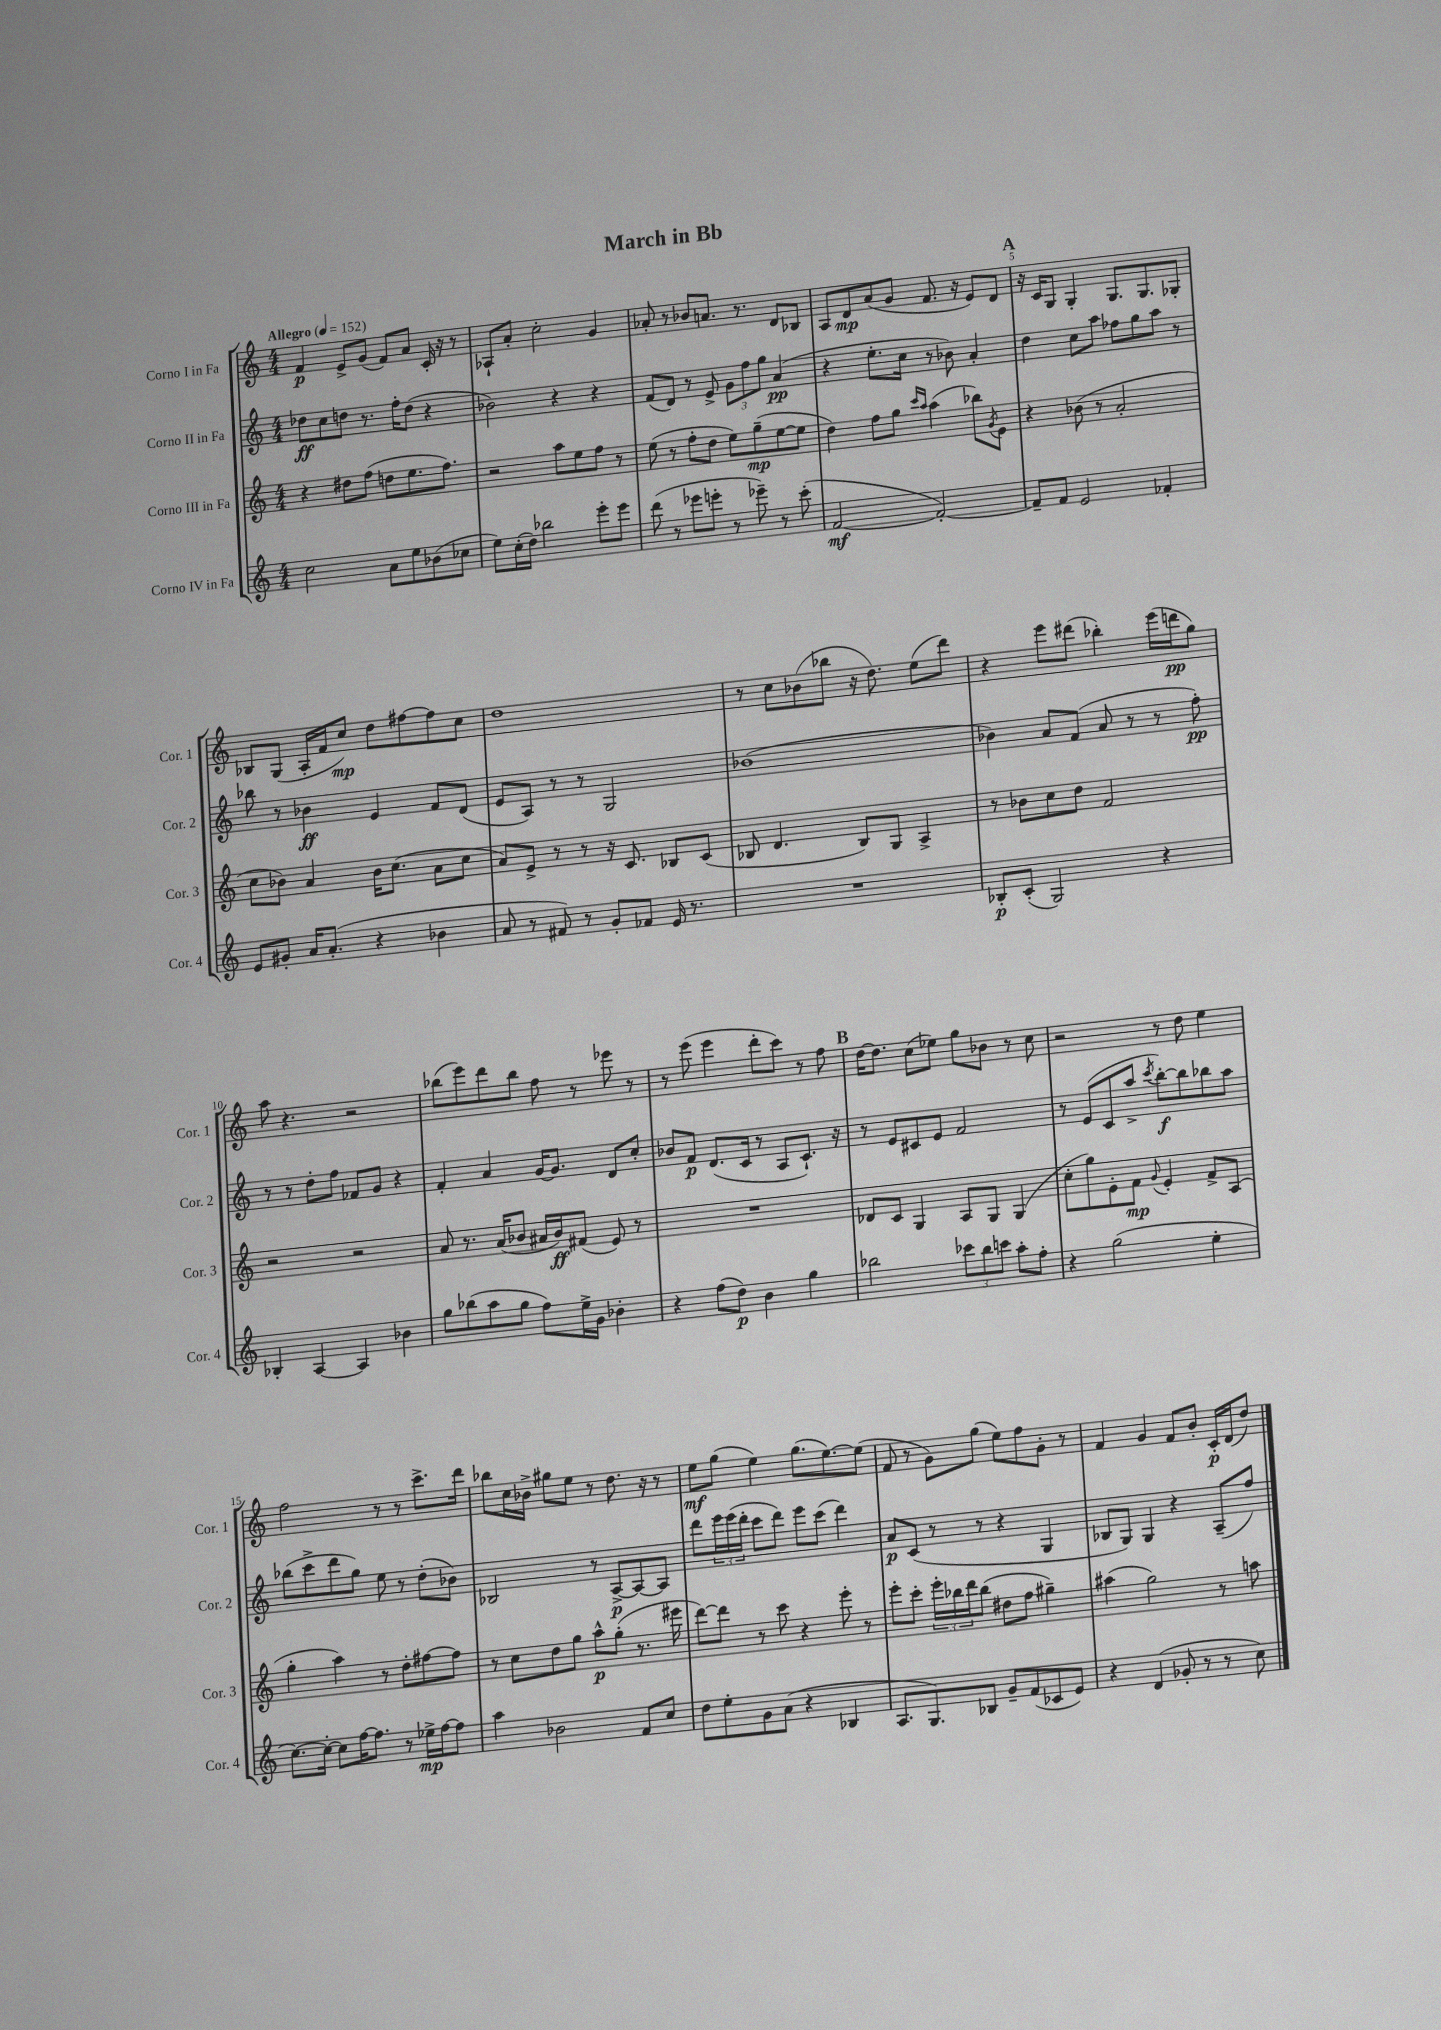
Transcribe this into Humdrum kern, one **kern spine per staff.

**kern	**kern	**kern	**kern
*staff4	*staff3	*staff2	*staff1
*clefG2	*clefG2	*clefG2	*clefG2
*k[]	*k[]	*k[]	*k[]
*M4/4	*M4/4	*M4/4	*M4/4
*MM152	*MM152	*MM152	*MM152
2cc	4r	8dd-	4f
.	.	8cc	.
.	8dd#	8dd	8e^
.	(8ff	8.r	(8g
8a	8dd	.	8f)
.	.	16ff'	.
8ee	8.ee	(8dd	8a
(8b-	.	4r	16c'
.	8.ff)	.	16r
8cc-	.	.	8r
=	=	=	=
8ee)	2r	2b-)	8A-`
(16cc'	.	.	8a'
16dd)	.	.	.
2bb-	.	.	2cc'
.	8aa	4r	.
.	8ee	.	.
8eee'	8ff	4r	4g
8eee	8r	.	.
=	=	=	=
(8ddd	(8ee	(8f	8a-'
8r	8r	8d)	8r
8eee-	8ff'	8r	8b-
8eee'	8dd	8e^	8.a
8r	8ee)	12g	.
.	.	.	8.r
.	.	12ff	.
8eee-~)	(8gg~	.	.
.	.	12gg	.
8r	[8ee	(4a	8d
(8ccc'	8ee]	.	8B-
=	=	=	=
[2f	4dd)	4r	8A
.	.	.	8d
.	8ff	8.ee'	(8a
.	8gg	.	8g
.	.	16cc	.
.	16qqccc	.	.
.	16qqaa	.	.
2f'_)	(4aa	8r	8.f
.	.	8b-)	.
.	.	.	16r
.	8bb-)	4a'	8e)
.	8qg	.	.
.	8e	.	8d
=	=	=	=
8f~]	4r	4dd	16r
.	.	.	16c
8f	.	.	8G
2e	(8b-	8cc	4G'
.	8r	8aa	.
.	2a'	8ff-	8.G
.	.	8gg	.
.	.	.	8.G
4f-'	.	8aa	.
.	.	8r	8G-'
=	=	=	=
8e	8cc	8bb-	8B-
8g#'	8b-)	8r	(8G
16a	4a	4b-	16A'
(8.a'	.	.	16f
.	.	.	8cc)
4r	16b-	4e	8dd
.	(8.cc	.	.
.	.	.	[8ff#
4b-	8a	8f	8ff#]
.	8cc	(8d	8cc
=	=	=	=
8a	8a)	8e	1dd
8r	8e^	8A)	.
8f#)	8r	8r	.
8r	8r	8r	.
8g'	16r	2G	.
.	8.c	.	.
8f-	.	.	.
16e	8B-	.	.
8.r	.	.	.
.	(8c	.	.
=	=	=	=
1r	8B-	(1b-	8r
.	4.d	.	8cc
.	.	.	(8b-
.	.	.	8bb-
.	8B-)	.	16r
.	.	.	8.dd)
.	8G	.	.
.	4A^	.	(8ee
.	.	.	8ddd)
=	=	=	=
8B-'	8r	4b-)	4r
(8c'	8b-	.	.
2G)	8cc	8a	8eee
.	8dd	(8f	(8ddd#
.	2f	8a	4bb-')
.	.	8r	.
4r	.	8r	(16eee
.	.	.	16ddd
.	.	8ff')	8gg)
=	=	=	=
4B-'	2r	8r	8aa
.	.	8r	4.r
[4A	.	8dd'	.
.	.	8ff	.
4A]	2r	8f-	2r
.	.	8g	.
4b-	.	4r	.
=	=	=	=
8gg	8a	4f'	(8bb-
(8bb-	8.r	.	8eee)
8aa	.	4a	8ddd
.	(16a	.	.
8gg	8b-	.	8bb-
8ff)	16a#	[16g	8ff
.	16b-)	8.g]	.
16ee^	(8f#	.	8r
16g	.	.	.
4b-'	8e)	8d	8eee-
.	8r	8cc'	8r
=	=	=	=
4r	1r	8b-	8r
.	.	8f	(8eee
(8ff	.	(8.d	4eee
8dd)	.	.	.
.	.	16c	.
4b	.	8r	8ddd'
.	.	8A	8ccc)
4gg	.	8.c`)	8r
.	.	.	8ff
.	.	16r	.
=	=	=	=
2bb-	8d-	8r	[16dd
.	.	.	8.dd]
.	8c	8e	.
.	4G	8c#	(8cc
.	.	8e	8ee-)
12ccc-	8A	2f	8gg
12bb-	.	.	.
.	8G	.	8b-
12ccc	.	.	.
8aa'	(4G	.	8r
8ff'	.	.	8cc
=	=	=	=
4r	8cc'	8r	2r
.	8gg)	(8e	.
(2gg	8e'	8c	.
.	8f	8aa^	.
.	8qqg	8qccc	.
.	4e'	[8bb')	8r
.	.	8bb]	8dd
4ee'	8f^	8bb-	4ee
.	(8A	8aa	.
=	=	=	=
[8.cc)	4gg'	(8bb-	2ff
.	.	8ccc^	.
16cc'_	.	.	.
8cc]	4aa)	8ddd	.
[16ff	.	8gg)	.
8.ff]	.	.	.
.	8r	8ee	8r
8r	8dd'	8r	8r
16ee-^	[8ff#	(8dd'	8.ccc^
[16ff	.	.	.
8ff]	8ff#]	8b-)	.
.	.	.	16ddd
=	=	=	=
4aa	8r	2B-	8bb-
.	8cc	.	16cc
.	.	.	16b-^
2b-	8dd	.	8gg#
.	8gg	.	8ee
.	8aa^^	8r	8r
.	(8gg'	[8A^	8.dd
8f	8.r	8A_	.
.	.	.	16r
8cc	.	8A]	8r
.	16eee#	.	.
=	=	=	=
8dd	[8ddd)	8ddd	8ee
8ee'	8ddd]	24eee	(8gg
.	.	(24eee	.
.	.	24ddd'	.
8g	8r	8ccc	4ee)
(8a	8ccc	8ddd)	.
4r	4r	8eee	(8.gg
.	.	(8ccc	.
.	.	.	[8.ee)
4B-	8eee'	4ddd)	.
.	8r	.	(8ee]
=	=	=	=
8.A	8eee'	8a	8f
.	8ccc'	(8c	8r
8.G)	.	.	.
.	24eee'	8r	8g)
.	24bb-	.	.
.	24ddd	.	.
8B-	(8bb-	8r	(8gg
8g~	8dd#	4r	8ee)
(8f	8ff	.	8ff
8c-	4gg#~)	4G	8g'
8e)	.	.	8r
=	=	=	=
4r	(4aa#	8B-	4f
.	.	8G)	.
(4d	2gg)	4G	4g
8g-'	.	4r	8f
8r	.	.	8b'
8r	8r	(8A~	16c'
.	.	.	(16d
8cc)	8aa	8ff)	8dd)
==	==	==	==
*-	*-	*-	*-
